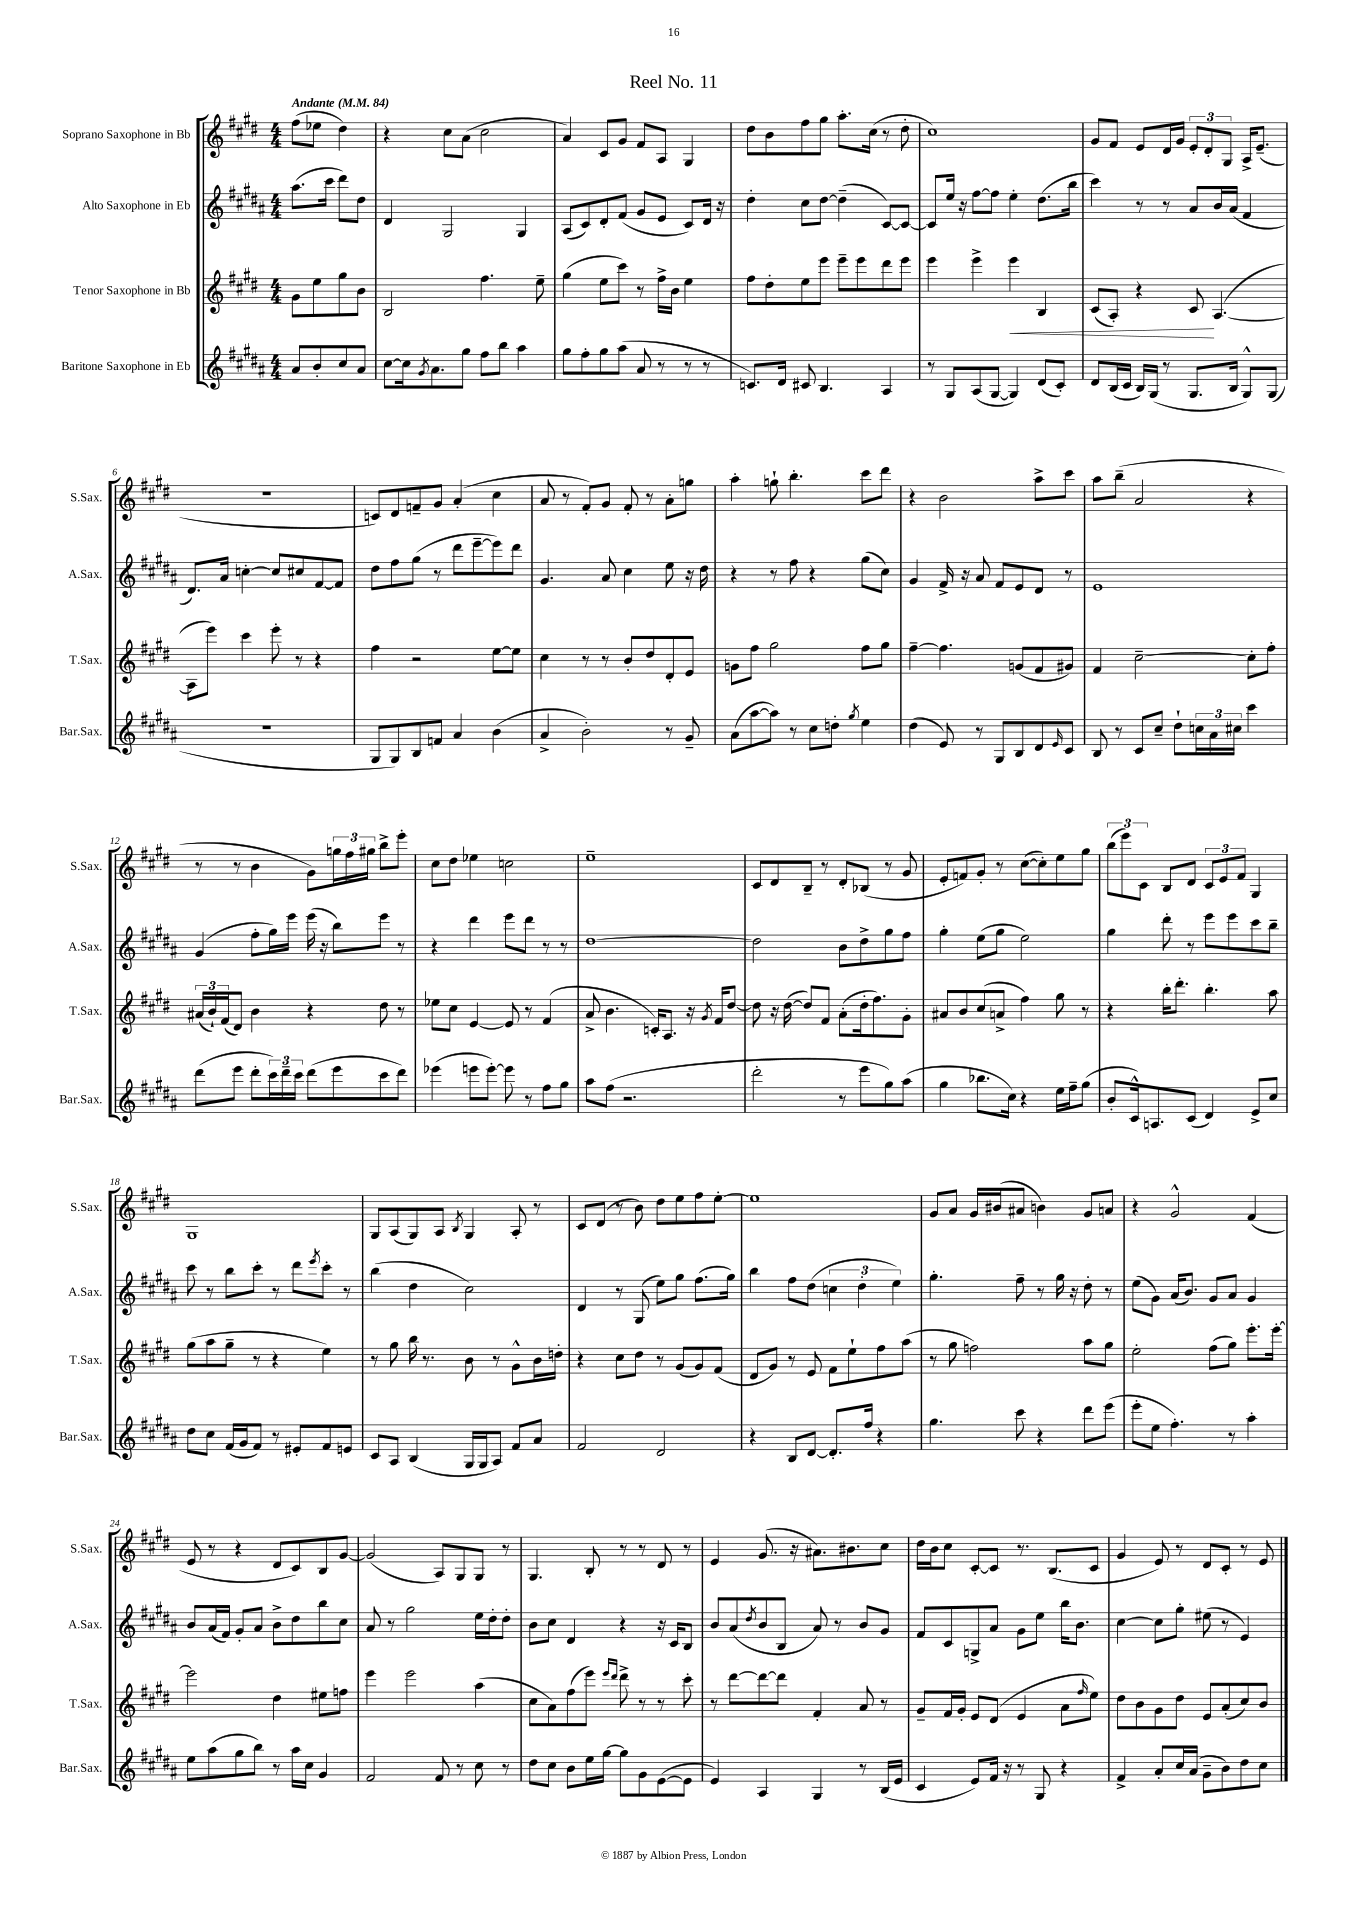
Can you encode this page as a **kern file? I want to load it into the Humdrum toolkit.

**kern	**kern	**kern	**kern
*staff4	*staff3	*staff2	*staff1
*clefG2	*clefG2	*clefG2	*clefG2
*k[f#c#g#d#a#]	*k[f#c#g#d#]	*k[f#c#g#d#a#]	*k[f#c#g#d#]
*M4/4	*M4/4	*M4/4	*M4/4
*MM84	*MM84	*MM84	*MM84
8a#	8g#	(8.aa#	(8ff#
8b'	8ee	.	8ee-
.	.	16ccc#	.
8cc#	8gg#	8ddd#)	4dd#)
8a#	8b	8dd#	.
=	=	=	=
[8cc#	2B	4d#	4r
16cc#]	.	.	.
8qg#	.	.	.
8.a#	.	.	.
.	.	2G#	8cc#
8gg#	.	.	(8a
8ff#	4.ff#	.	2cc#
8bb	.	.	.
4aa#	.	4G#	.
.	8ee~	.	.
=	=	=	=
8gg#	(4gg#	(8A#	4a)
8ff#'	.	8c#)	.
8gg#	8ee	8d#'	8c#
(8aa#	8ccc#)	(8f#	8g#
8a#	8r	8g#	8f#
8r	16ff#^	8e	8A
.	16b	.	.
8r	4ee	8c#)	4G#
8r	.	16d#	.
.	.	16r	.
=	=	=	=
8.c)	8ff#	4dd#'	8dd#
.	8dd#'	.	8b
16d#	.	.	.
8c#	8ee	8cc#	8ff#
4.B	8eee	[8dd#	8gg#
.	8eee~	(4dd#~]	8.aa'
.	8eee	.	.
.	.	.	(16cc#
4A#	8ddd#	[8c#)	8r
.	8eee	8c#_	8dd#'
=	=	=	=
8r	4eee	8c#]	1cc#)
8G#	.	16ee	.
.	.	16r	.
(8A#	4eee^	[8ff#	.
[8G#	.	8ff#]	.
4G#])	4eee	4ee'	.
(8d#	4B	(8.dd#	.
8c#')	.	.	.
.	.	16bb	.
=	=	=	=
8d#	(8c#	4ccc#)	8g#
(16B	8A')	.	8f#
16c#	.	.	.
16B)	4r	8r	8e
(16G#	.	.	.
8r	.	8r	16d#
.	.	.	16g#
8.G#	8c#	8a#	12e'
.	.	.	12d#'
.	([4.A	16b	.
.	.	.	12G#
16B	.	(16a#	.
8G#^^)	.	4f#	16A^
.	.	.	(8.e~
(8G#	.	.	.
=	=	=	=
1r	8A]	8.d#)	1r
.	8eee)	.	.
.	.	16a#	.
.	4ccc#	[4cc'	.
.	8eee'	8cc]	.
.	8r	8cc#	.
.	4r	[8f#	.
.	.	8f#]	.
=	=	=	=
8G#	4ff#	8dd#	8c)
8G#)	.	8ff#	8d#
8B	2r	(8gg#	8f~
8f	.	8r	8g#
4a#	.	8ddd#	(4a'
.	.	[8eee~	.
(4b	[8ee	8eee])	4cc#
.	8ee]	8ddd#	.
=	=	=	=
4a#^	4cc#	4.g#	8a
.	.	.	8r
2b')	8r	.	8f#')
.	8r	8a#	8g#
.	8b'	4cc#	8f#'
.	8dd#	.	8r
8r	8d#'	8ee	8a'
8g#~	8e	16r	8gg
.	.	16dd#	.
=	=	=	=
(8a#	8g	4r	4aa'
[8aa#	8ff#	.	.
8aa#])	2gg#	8r	8gg`
8r	.	8ff#	4.bb'
8cc#	.	4r	.
8dd'	.	.	.
8qgg#	.	.	.
4ee	8ff#	(8gg#	8ccc#
.	8gg#	8cc#)	8ddd#
=	=	=	=
(4dd#	[4ff#~	4g#	4r
8e)	4.ff#]	16f#^	2b
.	.	16r	.
8r	.	8a#	.
8G#	.	8f#	.
8B	(8g	8e	.
8d#	8f#	8d#	8aa^
16qqe	.	.	.
8c#	8g#)	8r	8ccc#
=	=	=	=
8B	4f#	1e	8aa
8r	.	.	(8bb~
8c#	[2cc#~	.	2a
8cc#~	.	.	.
8dd#`	.	.	.
24cc	.	.	.
24a#	.	.	.
24cc#	.	.	.
4ccc#	8cc#']	.	4r
.	8ff#'	.	.
=	=	=	=
(8ddd#	(24a#	(4g#	8r
.	24b`)	.	.
.	(24f#	.	.
8eee	8d#)	.	8r
8ddd#'	4b	8ff#'	4b
24ccc#)	.	16gg#)	.
24ddd#~	.	.	.
.	.	16eee	.
24ccc#	.	.	.
(8ddd#	4r	(16eee	8g#)
.	.	16r	.
8eee	.	8bb)	24gg
.	.	.	24ff#
.	.	.	24gg#
8ccc#	8dd#	8eee	8bb^
8ddd#)	8r	8r	8eee'
=	=	=	=
(4eee-	8ee-	4r	8cc#
.	8cc#	.	8dd#
8eee	[4e	4ddd#	4ee-
[8eee')	.	.	.
8eee]	8e]	8eee	2cc
8r	8r	8ddd#	.
8ff#	(4f#	8r	.
8gg#	.	8r	.
=	=	=	=
8aa#	8a^	[1dd#	1ee~
(8ff#	4.b	.	.
2.r	.	.	.
.	16c')	.	.
.	8.A	.	.
.	16r	.	.
.	8qg#	.	.
.	16f#	.	.
.	[8dd#	.	.
=	=	=	=
2ddd#'	8dd#]	2dd#]	8c#
.	16r	.	8d#
.	([16dd#	.	.
.	8dd#])	.	8B~
.	8f#	.	8r
8r	(8a'	8b	8d#'
8eee	16dd#'	8dd#^	(8B-
.	8.ff#)	.	.
8gg#)	.	8gg#	8r
(8aa#	8g#'	8ff#	8g#
=	=	=	=
4gg#	8a#	4gg#'	8e'
.	8b	.	8f)
8.bb-	(8cc#	(8ee	8g#'
.	8a^	8gg#	8r
16cc#)	.	.	.
4r	4ff#)	2ee)	([8cc#
.	.	.	8cc#'])
16ee	8gg#	.	8ee
16ff#~	.	.	.
(8gg#	8r	.	8gg#
=	=	=	=
8b'	4r	4gg#	(12bb
.	.	.	12eee)
16c#^^)	.	.	.
.	.	.	12c#
8.A	.	.	.
.	16bb'	8ddd#'	8B
.	8.ddd#'	.	.
(8c#	.	8r	8d#
4d#)	4.bb'	8eee	12c#
.	.	.	12e
.	.	8eee	.
.	.	.	12f#
8e^	.	8ccc#	4G#
8cc#	8aa	8bb~	.
=	=	=	=
8dd#	(8gg#	8ccc#	1G#
8cc#	8aa	8r	.
(16f#	8gg#~	8bb	.
16g#	.	.	.
8f#)	8r	8ccc#'	.
8r	4r	8r	.
8e#'	.	8ddd#	.
.	.	8qeee	.
8f#	4ee)	8ccc#'	.
8e	.	8r	.
=	=	=	=
8c#	8r	(4bb	8G#
8A#	8gg#	.	(8A
(4B	16bb	4dd#	8G#)
.	8.r	.	.
.	.	.	8A
.	.	.	8qB
16G#	8b	2cc#)	4G#
16G#	.	.	.
8A#)	8r	.	.
8f#	8g#^^	.	8A'
8a#	16b	.	8r
.	16dd'	.	.
=	=	=	=
2f#	4r	4d#	8c#
.	.	.	(8d#
.	8cc#	8r	8r
.	8dd#	(8G#	8b)
2d#	8r	8ee)	8dd#
.	(8g#	8gg#	8ee
.	8g#)	(8.ff#	8ff#
.	(8f#	.	[8ee'
.	.	16gg#)	.
=	=	=	=
4r	8d#	4bb	1ee]
.	8g#)	.	.
8B	8r	8ff#	.
[8d#	8e	(8dd#	.
8.d#']	8f#	6cc	.
.	8ee`	.	.
.	.	6dd#'	.
16ff#	.	.	.
4r	8ff#	.	.
.	.	6ee)	.
.	(8aa	.	.
=	=	=	=
4.gg#	8r	4.gg#'	8g#
.	8gg#	.	8a
.	2ff)	.	16g#
.	.	.	(16b#
8ccc#	.	8ff#~	8a#
4r	.	8r	4b)
.	.	16gg#	.
.	.	16r	.
8ddd#	8aa	8dd#'	8g#
(8eee	8gg#	8r	8a
=	=	=	=
8eee'	2ee'	(8ee	4r
8ee	.	8g#)	.
4.ff#')	.	(16a#	2g#^^
.	.	8.b)	.
.	(8ff#	8g#	.
8r	8gg#)	8a#	.
4aa#'	8.eee'	4g#	(4f#
.	[16eee'	.	.
=	=	=	=
8ee	2eee]	8b	8e
(8aa#	.	(16a#	8r
.	.	16f#)	.
8gg#	.	8g#'	4r
8bb)	.	8a#	.
8r	4dd#	8b^	8d#
16aa#	.	8dd#	8c#)
16cc#	.	.	.
4g#	8ee#	8bb	8B
.	8ff	8cc#	[8g#
=	=	=	=
2f#	4eee	8a#	(2g#]
.	.	8r	.
.	2eee	2gg#	.
8f#	.	.	8A)
8r	.	.	8G#
8cc#	(4aa	16ee	8G#
.	.	16dd#'	.
8r	.	8dd#'	8r
=	=	=	=
8dd#	8cc#	8b	4.G#
8cc#	8a)	8cc#	.
8b	(8ff#	4d#	.
16ee	8eee)	.	8B'
[16gg#	.	.	.
.	16qqeee	.	.
.	16qqddd#	.	.
8gg#]	8ddd#^	4r	8r
8g#	8r	.	8r
([8e	8r	16r	8d#
.	.	16c#	.
8e]	8ccc#'	8B	8r
=	=	=	=
4e)	8r	8b	4e
.	[8ddd#	(8a#	.
.	.	8qdd#	.
4A#	8ddd#_	8b	(8.g#
.	8ddd#]	8B	.
.	.	.	16r
4G#	4f#'	8a#)	8.a#)
.	.	8r	.
.	.	.	8.b#
8r	8a	8b	.
(16B	8r	8g#	8cc#
16e	.	.	.
=	=	=	=
4c#	8g#~	8f#	16dd#
.	.	.	16b
.	16f#	8c#	8cc#
.	16g#'	.	.
8e)	8e	8G^	[8c#'
16f#	(8d#	8a#	8c#]
16r	.	.	.
8r	4e	8g#	8.r
8G#	.	8ee	.
.	.	.	(8.B
4r	8a	16bb	.
.	.	8.b	.
.	16qqff#	.	.
.	8ee)	.	8c#
=	=	=	=
4f#^	8dd#	[4cc#	4g#
.	8b	.	.
8a#'	8g#	8cc#]	8e)
16cc#	8dd#	8gg#'	8r
(16a#	.	.	.
8g#~	8e	(8ee#	8d#
8b)	(8a'	8r	8c#'
8dd#	8cc#)	4e)	8r
8cc#	8b	.	8e
==	==	==	==
*-	*-	*-	*-
